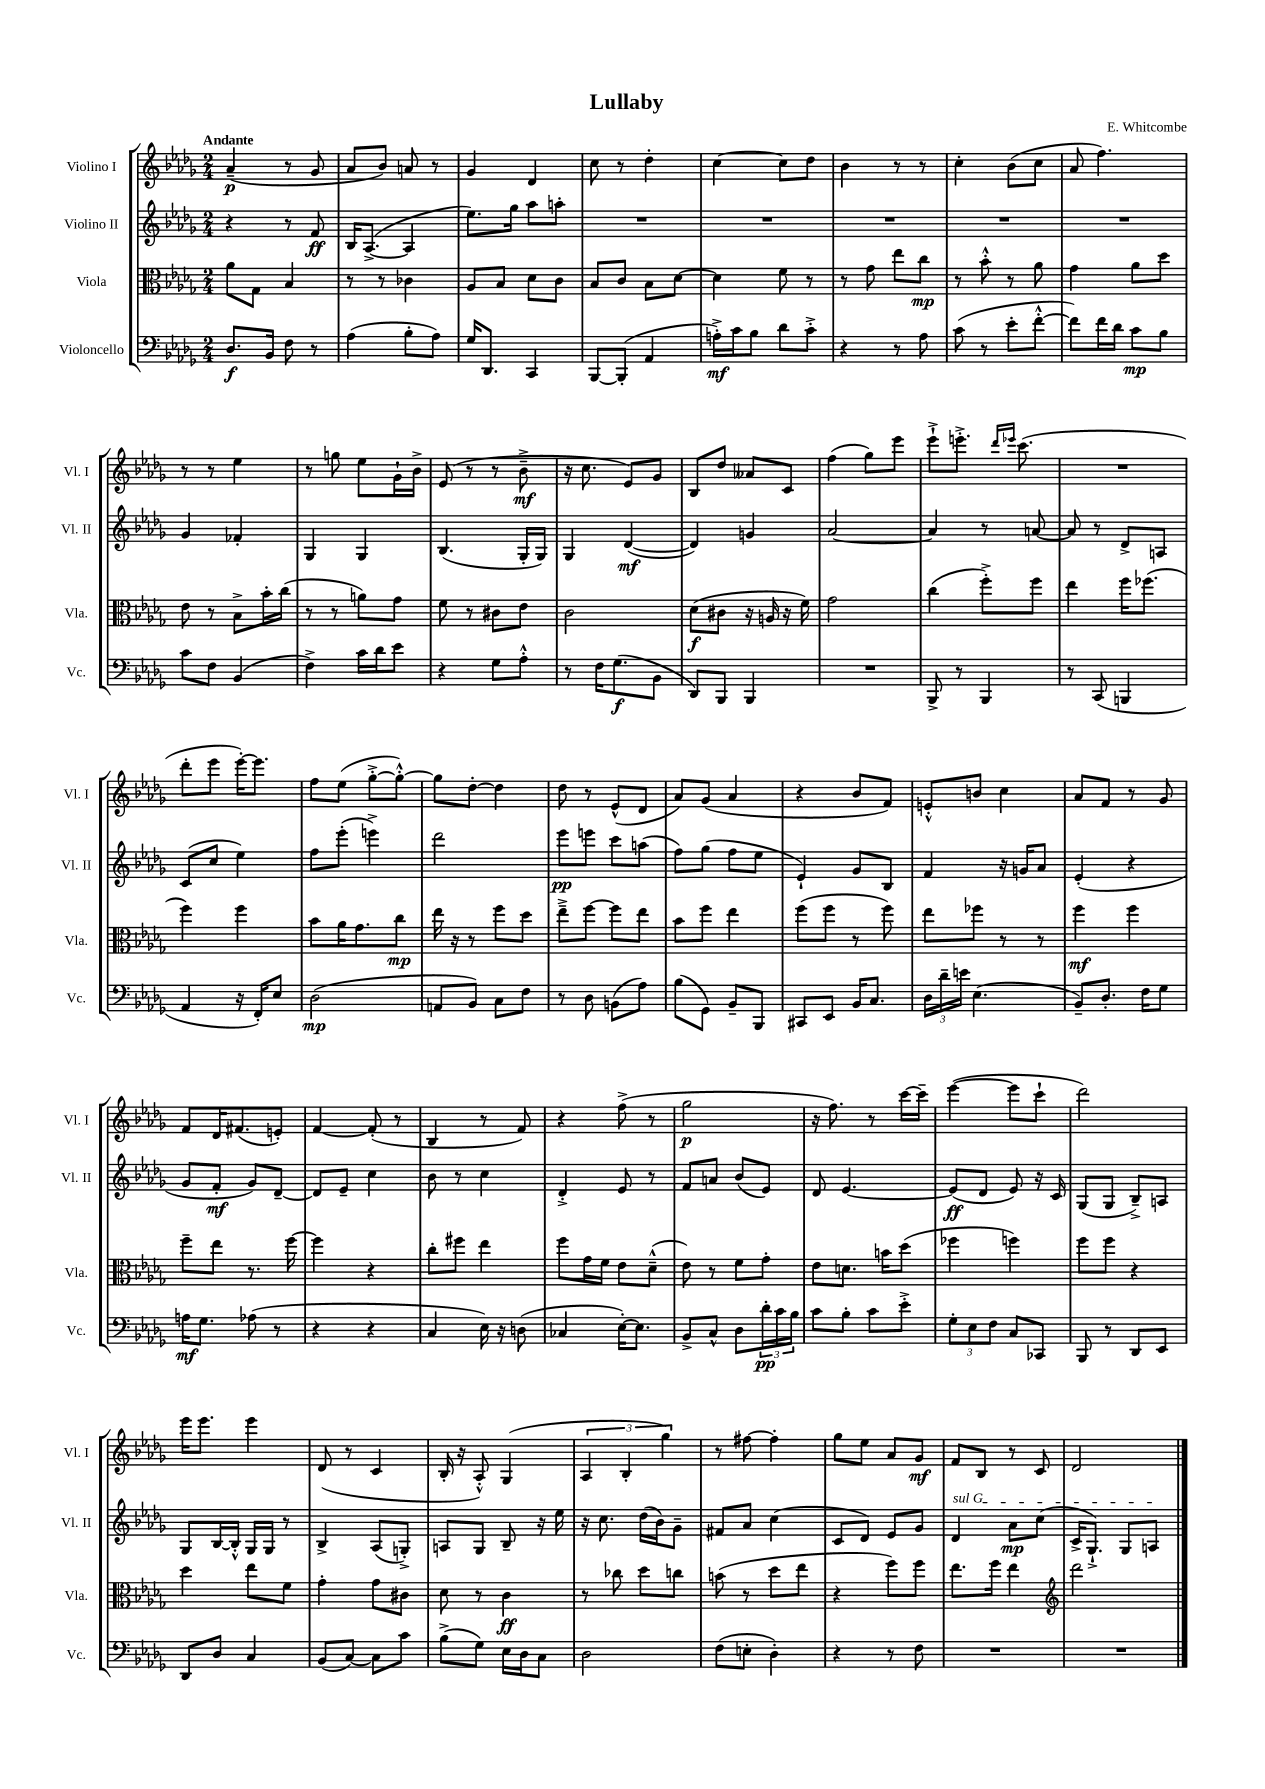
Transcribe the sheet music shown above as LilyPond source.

\header { title = "Lullaby" composer = "E. Whitcombe" }
<<
\new StaffGroup <<
\new Staff = "s0" \with { instrumentName = "Violino I" shortInstrumentName = "Vl. I" } {
    \clef treble \key des \major \numericTimeSignature \time 2/4 \tempo "Andante"
    aes'4--\p( r8 ges'8 |
    aes'8 bes'8) a'8 r8 |
    ges'4 des'4 |
    c''8 r8 des''4-. |
    c''4~ c''8 des''8 |
    bes'4 r8 r8 |
    c''4-. bes'8( c''8 |
    aes'8 f''4.) |
    r8 r8 ees''4 |
    r8 g''8 ees''8 ges'16-! bes'16-> |
    ees'8( r8 r8 bes'8--->\mf |
    r16 c''8. ees'8) ges'8 |
    bes8 des''8 aeses'8 c'8 |
    f''4( ges''8) ees'''8 |
    ees'''8-!-> e'''8.-.-> \grace { des'''16 ees'''16 } c'''8.( |
    R2 |
    des'''8-. ees'''8 ees'''16~-.) ees'''8. |
    f''8 ees''8( ges''8~-.-> ges''8~-.-^) |
    ges''8 des''8~-. des''4 |
    des''8 r8 ees'8-^( des'8 |
    aes'8) ges'8( aes'4 |
    r4 bes'8 f'8) |
    e'8-.-^ b'8 c''4 |
    aes'8 f'8 r8 ges'8 |
    f'8 des'16 fis'8.( e'8-.) |
    f'4~ f'8-.( r8 |
    bes4 r8 f'8) |
    r4 f''8->( r8 |
    ges''2\p |
    r16 f''8.) r8 c'''16~ c'''16-- |
    ees'''4~( ees'''8 c'''8-! |
    des'''2) |
    ees'''16 ees'''8. ees'''4 |
    des'8( r8 c'4 |
    bes16-. r16 aes8-.-^) ges4( |
    \tuplet 3/2 { aes4 bes4-. ges''4) } |
    r8 fis''8~ fis''4-. |
    ges''8 ees''8 aes'8 ges'8\mf |
    f'8 bes8 r8 c'8 |
    des'2 \bar "|." |
}
\new Staff = "s1" \with { instrumentName = "Violino II" shortInstrumentName = "Vl. II" } {
    \clef treble \key des \major \numericTimeSignature \time 2/4
    r4 r8 f'8\ff |
    bes16 aes8.~->( aes4 |
    ees''8.) ges''16 aes''8 a''8-. |
    R2 |
    R2 |
    R2 |
    R2 |
    R2 |
    ges'4 fes'4-. |
    ges4 ges4 |
    bes4.( ges16-. ges16) |
    ges4 des'4~\mf( |
    des'4) g'4 |
    aes'2~ |
    aes'4 r8 a'8~ |
    a'8 r8 des'8-> a8 |
    c'8( c''8 ees''4) |
    f''8 ees'''8-.( e'''4->) |
    des'''2 |
    ees'''8\pp e'''8 c'''8 a''8( |
    f''8) ges''8( f''8 ees''8 |
    ees'4-!) ges'8 bes8 |
    f'4 r16 g'16 aes'8 |
    ees'4-.( r4 |
    ges'8 f'8-.\mf ges'8) des'8~-- |
    des'8 ees'8-- c''4 |
    bes'8 r8 c''4 |
    des'4-.-> ees'8 r8 |
    f'8 a'8 bes'8( ees'8) |
    des'8 ees'4.~ |
    ees'8\ff( des'8 ees'8) r16 c'16 |
    ges8( ges8 bes8--->) a8 |
    ges8 bes16~ bes16-.-^ ges16 ges16 r8 |
    bes4-> aes8( g8-.->) |
    a8 ges8 bes8-- r16 ees''16 |
    r16 c''8. des''16( bes'16) ges'8-- |
    fis'8 aes'8 c''4( |
    c'8 des'8) ees'8 ges'8 |
    \once \override TextSpanner.bound-details.left.text = \markup { \italic "sul G" } des'4\startTextSpan aes'8\mp c''8( |
    c'16-> ges8.-!->) ges8 a8\stopTextSpan \bar "|." |
}
\new Staff = "s2" \with { instrumentName = "Viola" shortInstrumentName = "Vla." } {
    \clef alto \key des \major \numericTimeSignature \time 2/4
    aes'8 ges8 bes4 |
    r8 r8 ces'4 |
    aes8 bes8 des'8 c'8 |
    bes8 c'8 bes8 des'8~ |
    des'4 f'8 r8 |
    r8 ges'8 ees''8 c''8\mp |
    r8 bes'8-.-^ r8 aes'8 |
    ges'4 aes'8 des''8 |
    ees'8 r8 bes8-> bes'16-. c''16( |
    r8 r8 a'8) ges'8 |
    f'8 r8 cis'8 ees'8 |
    c'2 |
    des'8\f( cis'8 r16 a16 r16 f'16) |
    ges'2 |
    c''4( f''8-.->) f''8 |
    ees''4 f''16 fes''8.( |
    f''4) f''4 |
    bes'8 aes'16 ges'8. c''8\mp |
    ees''16 r16 r8 f''8 des''8 |
    ees''8---> f''8~ f''8 ees''8 |
    bes'8 f''8 ees''4 |
    f''8( f''8 r8 f''8) |
    ees''8 fes''8 r8 r8 |
    f''4\mf f''4 |
    f''8-- ees''8 r8. f''16~ |
    f''4 r4 |
    c''8-. fis''8 ees''4 |
    f''8 ges'16 f'16 ees'8 des'8---^( |
    ees'8) r8 f'8 ges'8-. |
    ees'8 d'8. b'16 des''8( |
    fes''4 f''4) |
    f''8 f''8 r4 |
    des''4 ees''8 f'8 |
    ges'4-. ges'8 cis'8 |
    des'8 r8 c'4\ff |
    r8 ces''8 des''8 c''8 |
    b'8( r8 des''8 ees''8 |
    r4 f''8) f''8 |
    ees''8. f''16 ees''4 |
    \clef treble des'''2 \bar "|." |
}
\new Staff = "s3" \with { instrumentName = "Violoncello" shortInstrumentName = "Vc." } {
    \clef bass \key des \major \numericTimeSignature \time 2/4
    des8.\f bes,16 f8 r8 |
    aes4( bes8-. aes8) |
    ges16 des,8. c,4 |
    bes,,8~ bes,,8-.( aes,4 |
    a16-.->\mf) c'16 bes8 des'8 c'8-.-> |
    r4 r8 aes8 |
    c'8( r8 ees'8-. f'8~-.-^ |
    f'8) f'16 des'16 c'8\mp bes8 |
    c'8 f8 bes,4( |
    f4->) c'16 des'16 ees'8 |
    r4 ges8 aes8-.-^ |
    r8 f16 ges8.\f( bes,8 |
    des,8) bes,,8 bes,,4 |
    R2 |
    bes,,8-> r8 bes,,4 |
    r8 c,8( b,,4 |
    aes,4 r16 f,16-.) ees8 |
    des2\mp( |
    a,8 bes,8) c8 f8 |
    r8 des8 b,8( aes8) |
    bes8( ges,8) bes,8-- bes,,8 |
    cis,8 ees,8 bes,16 c8. |
    \tuplet 3/2 { des16 des'16-- e'16 } ees4.( |
    bes,8--) des8.-. f16 ges8 |
    a16\mf ges8. aes8( r8 |
    r4 r4 |
    c4 ees16) r16 d8( |
    ces4 ees16~-.) ees8. |
    bes,8-> c8-^ des8 \tuplet 3/2 { des'16-.\pp c'16 bes16 } |
    c'8 bes8-. c'8 ees'8-.-> |
    \tuplet 3/2 { ges8-. ees8 f8 } c8 ces,8 |
    bes,,8 r8 des,8 ees,8 |
    des,8 des8 c4 |
    bes,8( c8~) c8 c'8 |
    bes8->( ges8) ees16 des16 c8 |
    des2 |
    f8( e8-. des4-.) |
    r4 r8 f8 |
    R2 |
    R2 \bar "|." |
}
>>
>>
\layout { \context { \Score \remove "Bar_number_engraver" } }
